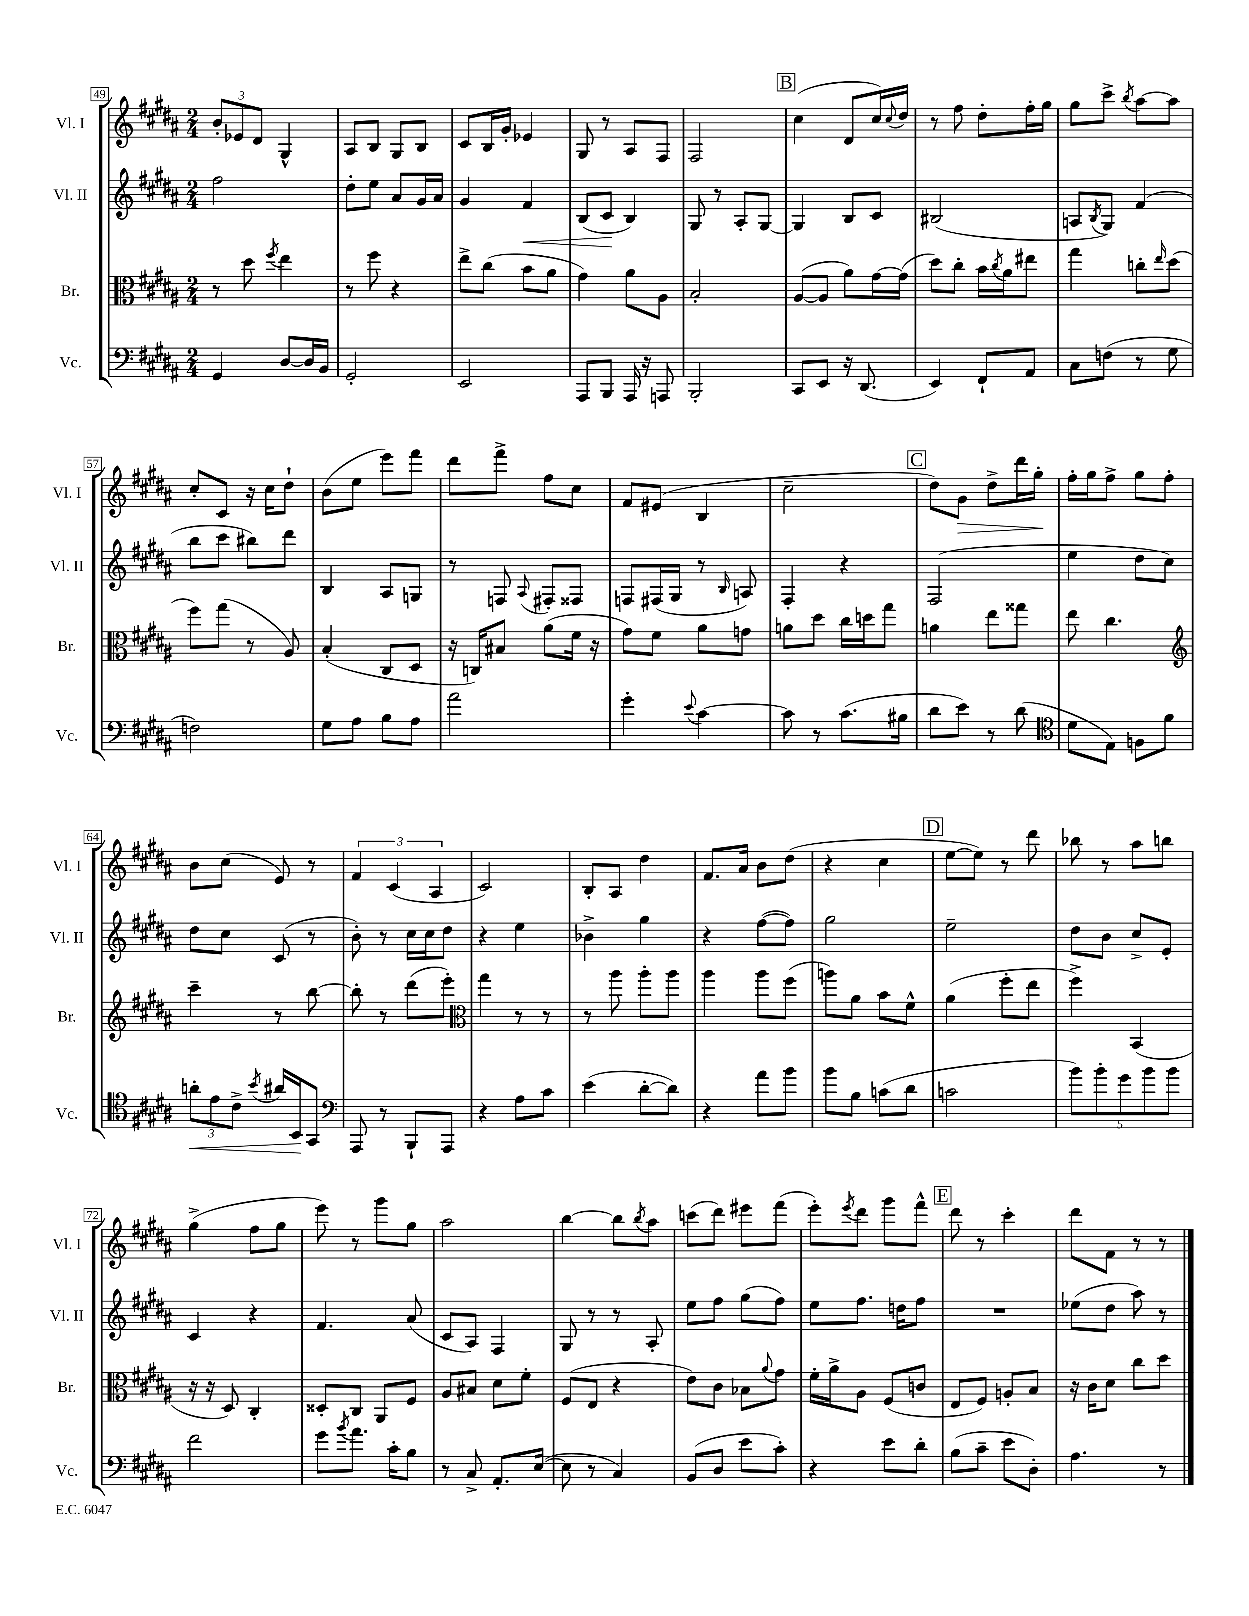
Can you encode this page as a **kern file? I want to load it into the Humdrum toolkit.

**kern	**kern	**kern	**kern
*staff4	*staff3	*staff2	*staff1
*clefF4	*clefC3	*clefG2	*clefG2
*k[f#c#g#d#a#]	*k[f#c#g#d#a#]	*k[f#c#g#d#a#]	*k[f#c#g#d#a#]
*M2/4	*M2/4	*M2/4	*M2/4
4GG#	8r	2ff#	12b'
.	.	.	12e-
.	8dd#	.	.
.	.	.	12d#
.	8qff#	.	.
[8D#	4ee	.	4G#^^
16D#]	.	.	.
16BB	.	.	.
=	=	=	=
2GG#'	8r	8dd#'	8A#
.	8ff#	8ee	8B
.	4r	8a#	8G#
.	.	16g#	8B
.	.	16a#	.
=	=	=	=
2EE	8ee^	4g#	8c#
.	(8cc#	.	16B
.	.	.	16g#'
.	8b	4f#	4e-
.	8a#	.	.
=	=	=	=
8AAA#	4g#)	(8B	8G#
8BBB	.	8c#	8r
16AAA#	8a#	4B)	8A#
16r	.	.	.
8AAA	8A#	.	8F#
=	=	=	=
2BBB'	2B'	8G#	2F#
.	.	8r	.
.	.	8A#'	.
.	.	[8G#	.
=	=	=	=
8CC#	([8A#	4G#]	(4cc#
8EE	8A#]	.	.
16r	8a#)	8B	8d#
(8.DD#	.	.	.
.	[16g#	8c#	16cc#)
.	.	.	8qqcc#
.	(16g#]	.	16dd#
=	=	=	=
4EE)	8dd#)	(2B#	8r
.	8cc#'	.	8ff#
8FF#`	16b	.	8dd#'
.	8qcc#	.	.
.	16a#	.	.
8AA#	8ee#	.	16ff#'
.	.	.	16gg#
=	=	=	=
8C#	4gg#	8A	8gg#
.	.	8qB	.
(8F	.	8G#)	8ccc#^
.	.	.	8qbb
8r	8cc'	(4f#	[8aa#
.	16qqee	.	.
8G#	(8dd#	.	8aa#]
=	=	=	=
2F)	8ff#)	8bb	8cc#'
.	(8gg#	8ccc#	8c#
.	8r	8bb#)	16r
.	.	.	16cc#
.	8A#)	8ddd#	8dd#`
=	=	=	=
8G#	(4B'	4B	(8b
8A#	.	.	8ee
8B	8C#	8A#	8eee)
8A#	8D#	8G	8fff#
=	=	=	=
2a#	16r	8r	8ddd#
.	16C)	.	.
.	8B#	8F	8fff#^
.	.	8qqA#	.
.	(8a#	8F#'	8ff#
.	16f#	8F##	8cc#
.	16r	.	.
=	=	=	=
4g#'	8g#)	8F	8f#
.	8f#	(16F#	(8e#
.	.	16G#	.
8qqe	.	.	.
[4c#	8a#	8r	4B
.	.	16qqB	.
.	8g	8A)	.
=	=	=	=
8c#]	8a	4F#'	2cc#~
8r	8dd#	.	.
(8.c#	16cc#	4r	.
.	16dd	.	.
.	8gg#	.	.
16B#	.	.	.
=	=	=	=
8d#	4a	(2F#	8dd#)
8e)	.	.	8g#
8r	8ee	.	8dd#^
(8d#	8gg##	.	16ddd#
.	.	.	16gg#'
=	=	=	=
*clefC4	*	*	*
8d#	8ee	4ee	16ff#'
.	.	.	16gg#
8E)	4.cc#	.	8ff#^
8F	.	8dd#	8gg#
8f#	.	8cc#)	8ff#'
=	=	=	=
*	*clefG2	*	*
12a'	4ccc#~	8dd#	8b
12e	.	.	.
.	.	8cc#	(8cc#
12c#^	.	.	.
8qb	.	.	.
16a#	8r	(8c#	8e)
16BB	.	.	.
8GG#	[8bb	8r	8r
=	=	=	=
*clefF4	*	*	*
8AAA#	8bb']	8b')	6f#
8r	8r	8r	.
.	.	.	(6c#
8BBB`	(8ddd#	16cc#	.
.	.	16cc#	.
.	.	.	6A#
8AAA#	8eee')	8dd#	.
=	=	=	=
*	*clefC3	*	*
4r	4gg#	4r	2c#)
8A#	8r	4ee	.
8c#	8r	.	.
=	=	=	=
(4e	8r	4b-^	8B'
.	8aa#	.	8A#
[8d#'	8aa#'	4gg#	4dd#
8d#])	8aa#	.	.
=	=	=	=
4r	4aa#	4r	8.f#
.	.	.	16a#
8a#	8aa#	([8ff#	8b
8b	(8ff#	8ff#])	(8dd#
=	=	=	=
8b	8aa)	2gg#	4r
8B	8a#	.	.
(8c	8b	.	4cc#
8d#	8f#^^	.	.
=	=	=	=
2c	(4a#	2ee~	[8ee
.	.	.	8ee])
.	8ff#'	.	8r
.	8ee	.	8ddd#
=	=	=	=
10b)	4ff#^)	8dd#	8bb-
10b'	.	.	.
.	.	8b	8r
10g#	.	.	.
.	(4BB	8cc#^	8aa#
10b	.	.	.
.	.	8e'	8bb
10b	.	.	.
=	=	=	=
2f#	16r	4c#	(4gg#^
.	16r	.	.
.	8D#)	.	.
.	4C#'	4r	8ff#
.	.	.	8gg#
=	=	=	=
8g#	8D##'	4.f#	8eee)
8qb	.	.	.
8.a#	8C#	.	8r
.	8AA#	.	8ggg#
16c#'	.	.	.
8B	8F#	(8a#	8gg#
=	=	=	=
8r	8A#	8c#	2aa#
8C#^	8B#	8A#)	.
8.AA#'	8d#	4F#	.
.	8f#'	.	.
([16E	.	.	.
=	=	=	=
8E]	(8F#	8G#	[4bb
8r	8E	8r	.
4C#)	4r	8r	8bb]
.	.	.	8qbb
.	.	8A#'	8aa#
=	=	=	=
(8BB	8e)	8ee	(8ccc
8D#	8c#	8ff#	8ddd#)
8e	8B-	(8gg#	8eee#
.	8qqa#	.	.
8c#')	8g#	8ff#)	(8fff#
=	=	=	=
4r	16f#'	8ee	8eee')
.	16a#^	.	.
.	.	.	8qeee
.	8A#	8.ff#	8ddd#
8e	(8F#	.	8ggg#
.	.	16dd	.
8d#'	8c	8ff#	8fff#^^
=	=	=	=
(8B	8E	2r	8ddd#
8c#~	8F#)	.	8r
8e	8A'	.	4ccc#'
8D#')	8B	.	.
=	=	=	=
4.A#	16r	(8ee-	8ddd#
.	16c#	.	.
.	8d#	8dd#	8f#
.	8cc#	8aa#)	8r
8r	8dd#	8r	8r
==	==	==	==
*-	*-	*-	*-
